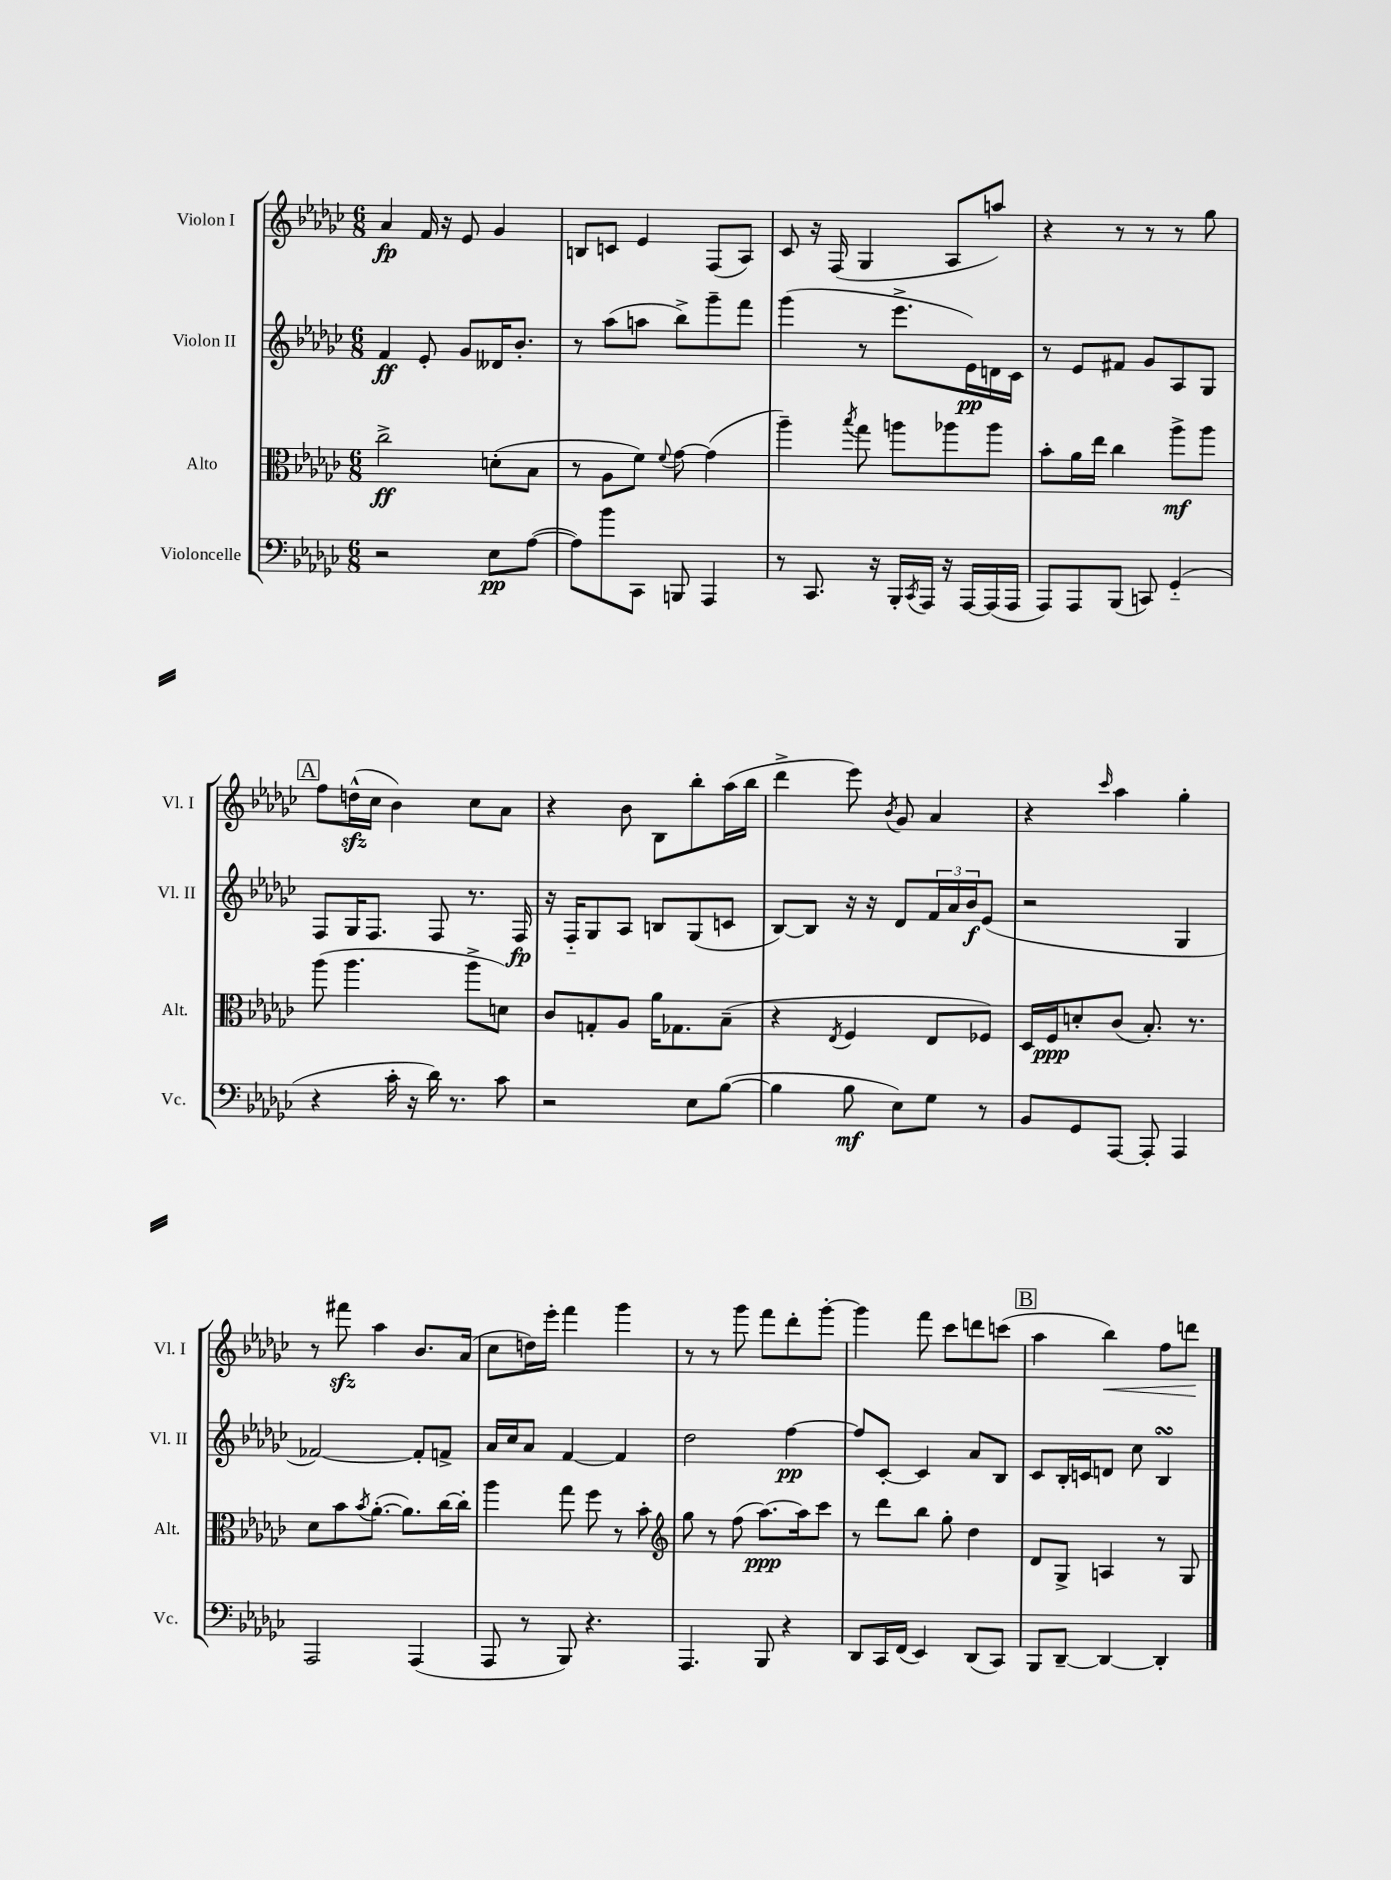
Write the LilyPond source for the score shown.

<<
\new StaffGroup <<
\new Staff = "s0" \with { instrumentName = "Violon I" shortInstrumentName = "Vl. I" } {
    \clef treble \key ges \major \numericTimeSignature \time 6/8
    aes'4\fp f'16 r16 ees'8 ges'4 |
    b8 c'8 ees'4 f8( aes8) |
    ces'8 r16 f16( ges4 aes8 a''8) |
    r4 r8 r8 r8 ges''8 |
    \mark \markup { \box "A" } f''8 d''16-^\sfz( ces''16 bes'4) ces''8 aes'8 |
    r4 bes'8 bes8 bes''8-. aes''16( bes''16 |
    des'''4-> ees'''8) \acciaccatura { bes'8 } ges'8 aes'4 |
    r4 \grace { ces'''16 } aes''4 ges''4-. |
    r8 fis'''8\sfz aes''4 bes'8. aes'16( |
    ces''8 d''16) ees'''16-. f'''4 ges'''4 |
    r8 r8 ges'''8 f'''8 des'''8-. ges'''8~-. |
    ges'''4 f'''8 ces'''8 d'''8 c'''8( |
    \mark \markup { \box "B" } aes''4 bes''4\<) f''8 d'''8\! \bar "|." |
}
\new Staff = "s1" \with { instrumentName = "Violon II" shortInstrumentName = "Vl. II" } {
    \clef treble \key ges \major \numericTimeSignature \time 6/8
    f'4\ff ees'8-. ges'8 deses'16 bes'8.-. |
    r8 aes''8( a''8 bes''8->) ges'''8-- f'''8 |
    ges'''4( r8 ees'''8.-> ees'16\pp) d'16 ces'16 |
    r8 ees'8 fis'8 ges'8 aes8 ges8 |
    \mark \markup { \box "A" } f8 ges16 f8. f8 r8. f16\fp |
    r16 f16-_ ges8 aes8 b8 ges8( c'8 |
    bes8~) bes8 r16 r16 des'8 \tuplet 3/2 { f'16 aes'16 bes'16\f } ees'8( |
    r2 ges4 |
    fes'2~) fes'8-. f'8-> |
    aes'16 ces''16 aes'8 f'4~ f'4 |
    des''2 f''4~\pp |
    f''8 ces'8~-. ces'4 aes'8 bes8 |
    \mark \markup { \box "B" } ces'8 bes16-. c'16 d'8 ces''8 bes4\turn \bar "|." |
}
\new Staff = "s2" \with { instrumentName = "Alto" shortInstrumentName = "Alt." } {
    \clef alto \key ges \major \numericTimeSignature \time 6/8
    ces''2->\ff d'8-.( bes8 |
    r8 aes8 f'8) \appoggiatura { f'8 } ges'8~ ges'4( |
    aes''4--) \acciaccatura { bes''8 } ges''8 a''8 aes''8 aes''8 |
    bes'8-. aes'16 ees''16 ces''4 aes''8->\mf aes''8 |
    \mark \markup { \box "A" } aes''8( aes''4. aes''8-> d'8) |
    ces'8 g8-. aes8 aes'16 ges8. bes8--( |
    r4 \acciaccatura { ees8 } f4 ees8 fes8) |
    des16 f16\ppp d'8-. ces'8( bes8.-.) r8. |
    des'8 bes'8 \acciaccatura { bes'8 } aes'8.~-.( aes'8.) ces''16~ ces''16-. |
    aes''4 ges''8 f''8 r8 bes'8-. |
    \clef treble ges''8 r8 f''8( aes''8.~\ppp) aes''16 ces'''8 |
    r8 des'''8 bes''8 ges''8-. des''4 |
    \mark \markup { \box "B" } des'8 ges8-> a4 r8 ges8 \bar "|." |
}
\new Staff = "s3" \with { instrumentName = "Violoncelle" shortInstrumentName = "Vc." } {
    \clef bass \key ges \major \numericTimeSignature \time 6/8
    r2 ees8\pp aes8~( |
    aes8) bes'8 ces,8 b,,8 aes,,4 |
    r8 ces,8. r16 bes,,16-. \acciaccatura { ces,8 } aes,,16 r16 aes,,16~ aes,,16( aes,,16 |
    aes,,8) aes,,8 bes,,8( c,8) ges,4-_( |
    \mark \markup { \box "A" } r4 ces'16-. r16 des'16) r8. ces'8 |
    r2 ees8 bes8~( |
    bes4 bes8\mf ees8) ges8 r8 |
    bes,8 ges,8 aes,,8~ aes,,8-. aes,,4 |
    aes,,2 aes,,4( |
    aes,,8 r8 bes,,8) r4. |
    aes,,4. bes,,8 r4 |
    des,8 ces,16 f,16( ees,4) des,8( ces,8) |
    \mark \markup { \box "B" } bes,,8 des,8~-- des,4~ des,4-. \bar "|." |
}
>>
>>
\layout { \context { \Score \remove "Bar_number_engraver" } }
